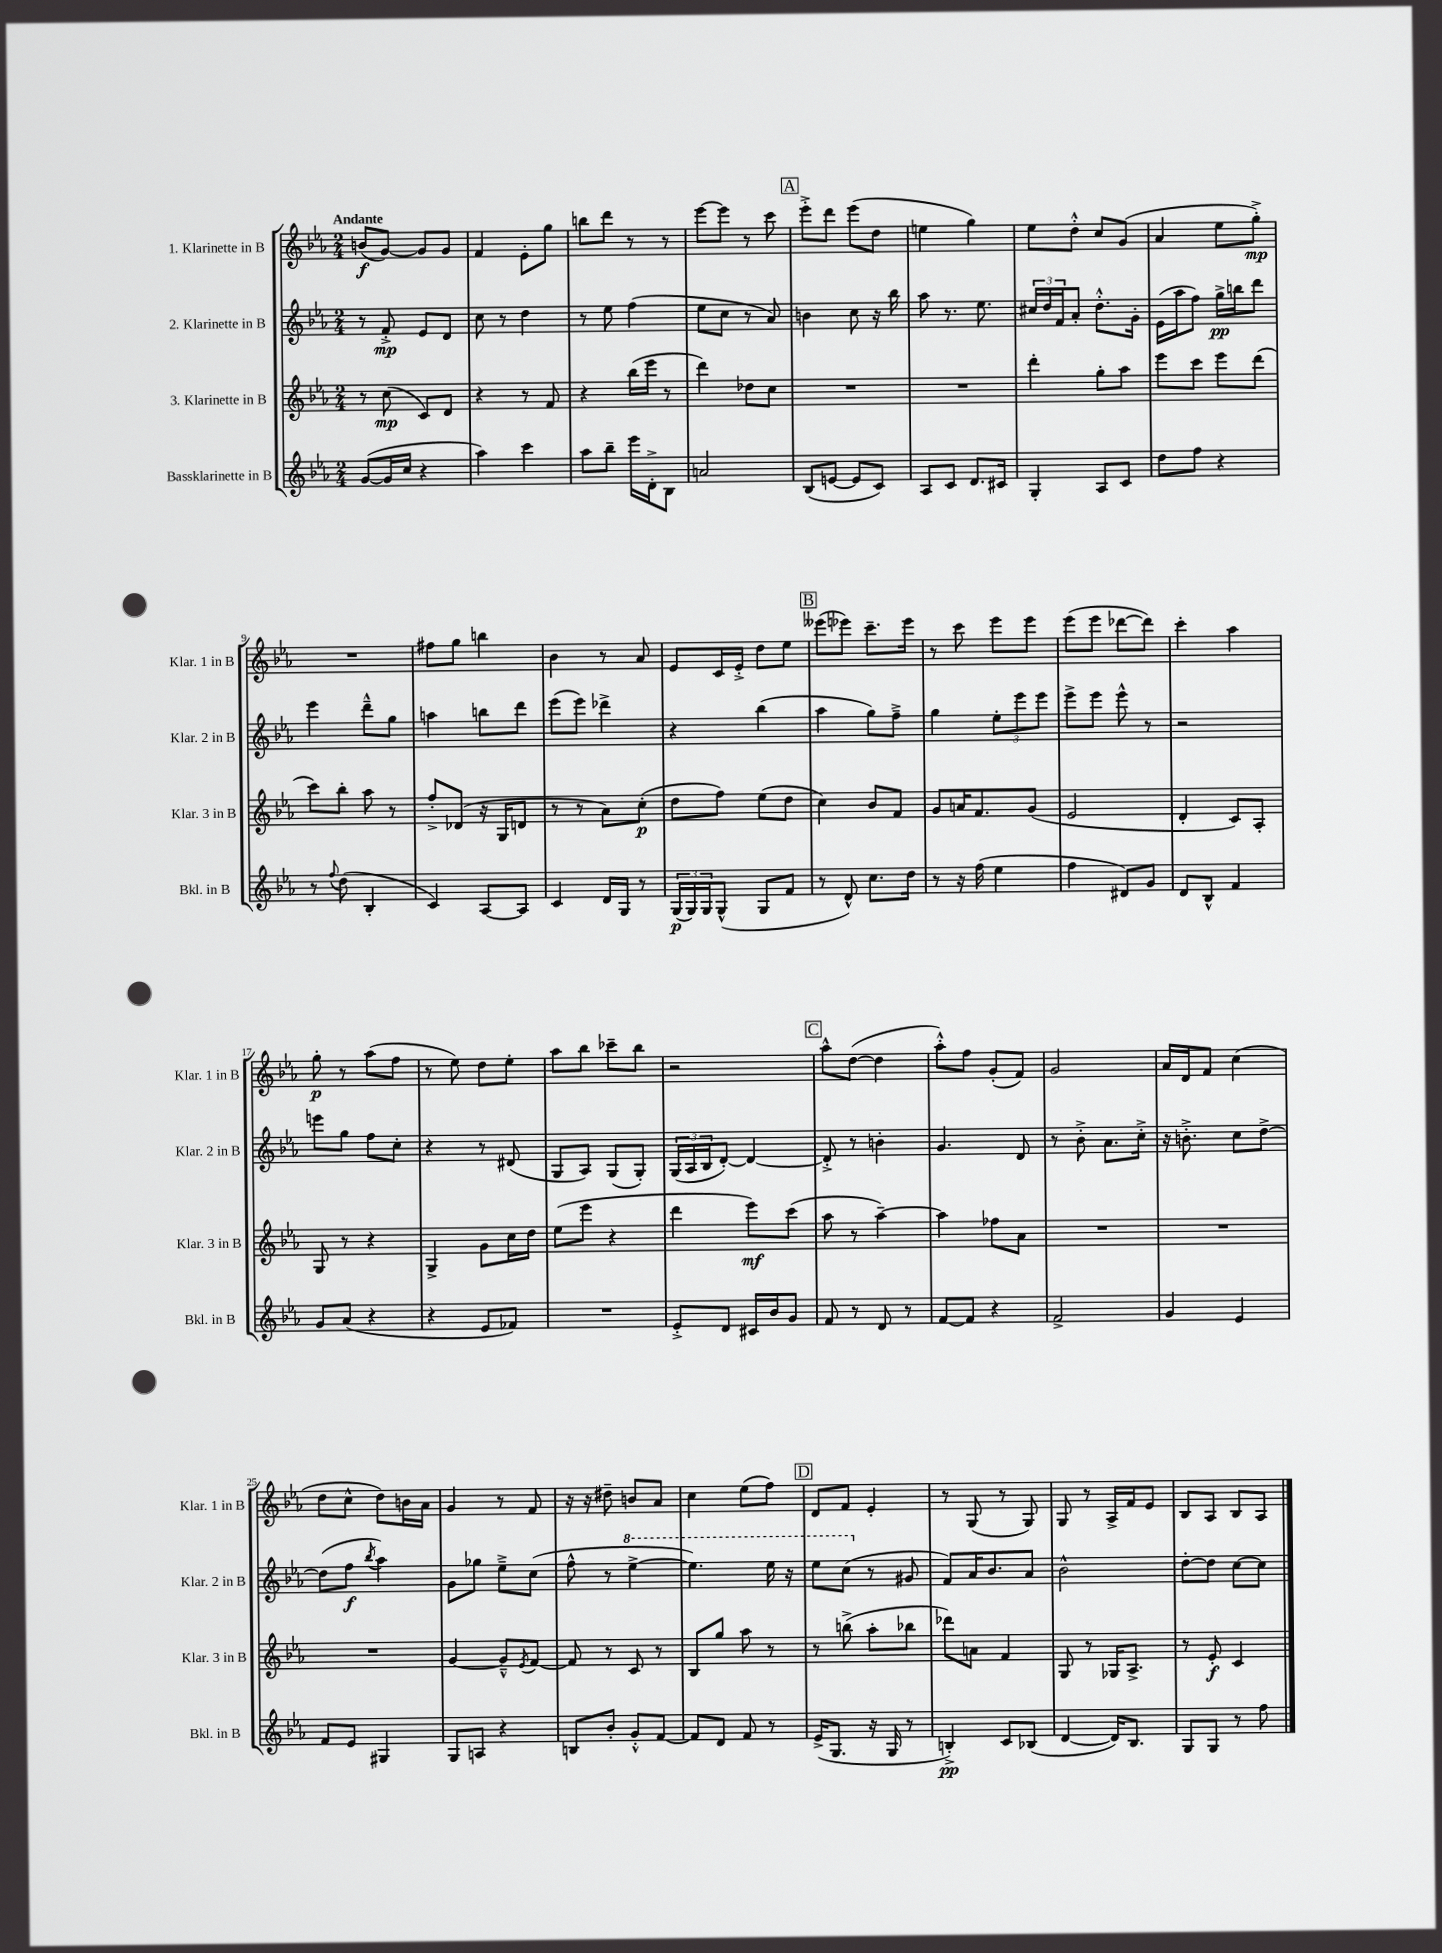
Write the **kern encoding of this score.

**kern	**kern	**kern	**kern
*staff4	*staff3	*staff2	*staff1
*clefG2	*clefG2	*clefG2	*clefG2
*k[b-e-a-]	*k[b-e-a-]	*k[b-e-a-]	*k[b-e-a-]
*M2/4	*M2/4	*M2/4	*M2/4
([8g	8r	8r	(8b
16g]	(8cc	8f'^	[8g)
16cc	.	.	.
4r	8c)	8e-	8g]
.	8d	8d	8g
=	=	=	=
4aa-)	4r	8cc	4f
.	.	8r	.
4ccc	8r	4dd	8e-'
.	8f	.	8gg
=	=	=	=
8aa-	4r	8r	8bb
8bb-~	.	8ee-	8ddd
16eee-	(16bb-	(4ff	8r
16d'^	16eee-	.	.
8B-	8r	.	8r
=	=	=	=
2a	4ddd)	8ee-	[8eee-
.	.	8cc	8eee-]
.	8dd-	8r	8r
.	8cc	8a-)	8ccc
=	=	=	=
(8B-	2r	4b	8eee-'^
[8e	.	.	8ddd
8e]	.	8cc	(8eee-
8c)	.	16r	8dd
.	.	16bb-	.
=	=	=	=
8A-	2r	8aa-	4ee
8c	.	8.r	.
8.d	.	.	4gg)
.	.	8.ee-	.
16c#	.	.	.
=	=	=	=
4G'	4ddd'	24cc#	8ee-
.	.	24dd	.
.	.	24f	.
.	.	8a-'	8dd'^^
8A-	8gg'	8.dd'^^	8cc
8c	8aa-	.	(8g
.	.	16g'	.
=	=	=	=
8dd	8eee-	(16e-	4a-
.	.	16aa-	.
8ff	8ccc	8ff)	.
4r	8eee-	16gg^	8ee-
.	.	16bb	.
.	(8ddd	8ddd	8gg'^)
=	=	=	=
8r	8ccc)	4eee-	2r
8qqff	.	.	.
(8dd	8bb-'	.	.
4B-'	8aa-	8ddd~^^	.
.	8r	8gg	.
=	=	=	=
4c)	8ff'^	4aa	8ff#
.	(8d-	.	8gg
[8A-	16r	8bb	4bb
.	16G	.	.
8A-]	8d	8ddd	.
=	=	=	=
4c	8r	(8eee-	4b-
.	8r	8eee-)	.
16d	8a-)	4ddd-^	8r
16G	.	.	.
8r	(8cc'	.	8a-
=	=	=	=
(24G	8dd	4r	8e-
24G)	.	.	.
24G	.	.	.
(8G^^	8ff)	.	16c
.	.	.	16e-'^
8G	(8ee-	(4bb-	8dd
8f	8dd	.	8ee-
=	=	=	=
8r	4cc)	4aa-	(8eee--
8d^^)	.	.	8eee-)
8.cc	8b-	8gg)	8.ccc~
.	8f	8ff~^	.
16dd	.	.	16eee-
=	=	=	=
8r	8g	4gg	8r
16r	16a	.	8ccc
(16ff	8.f	.	.
4ee-	.	12ee-'	8eee-
.	.	12eee-	.
.	(8g	.	8eee-
.	.	12eee-	.
=	=	=	=
4ff	2e-	8eee-^	(8eee-
.	.	8eee-	8eee-
8d#)	.	8eee-^^	[8ddd-
8g	.	8r	8ddd-])
=	=	=	=
8d	4d'	2r	4ccc'
8B-^^	.	.	.
4f	8c)	.	4aa-
.	8A-'	.	.
=	=	=	=
8g	8G	8eee	8gg'
(8a-	8r	8gg	8r
4r	4r	8ff	(8aa-
.	.	8cc'	8ff
=	=	=	=
4r	4G^	4r	8r
.	.	.	8ee-)
8e-	8g	8r	8dd
8f-)	16cc	(8d#	8ee-'
.	16dd	.	.
=	=	=	=
2r	(8ee-	8G	8aa-
.	8eee-	8A-)	8bb-
.	4r	(8G	8ccc-~
.	.	8G')	8bb-
=	=	=	=
8e-'^	4ddd	(24G	2r
.	.	24A-	.
.	.	24B-	.
8d	.	[8d')	.
16c#	8eee-)	4d_	.
16b-	.	.	.
8g	(8ccc	.	.
=	=	=	=
8f	8aa-	8d'^]	8aa-^^
8r	8r	8r	([8dd
8d	[4aa-~)	4b'	4dd]
8r	.	.	.
=	=	=	=
[8f	4aa-]	4.g	8aa-'^^)
8f]	.	.	8ff
4r	8ff-	.	(8g'
.	8a-	8d	8f)
=	=	=	=
2f^	2r	8r	2g
.	.	8b-'^	.
.	.	8.a-	.
.	.	16cc'^	.
=	=	=	=
4g	2r	16r	16a-
.	.	8.b'^	16d
.	.	.	8f
4e-	.	8cc	(4cc
.	.	[8dd^	.
=	=	=	=
8f	2r	(8dd]	8dd
8e-	.	8ff	8cc^^
.	.	8qbb-	.
4G#	.	4aa-)	8dd)
.	.	.	16b
.	.	.	16a-
=	=	=	=
8G	[4g	8g	4g
8A	.	8gg-	.
4r	8g~^^]	8ee-~^	8r
.	8qe-	.	.
.	[8f	(8cc	8f
=	=	=	=
8B	8f]	8ff^^	16r
.	.	.	16r
8b-'	8r	8r	8dd#~
8g'^^	8c	[4eee-^	8b
[8f	8r	.	8a-
=	=	=	=
8f]	8B-	4.eee-])	4cc
8d	8gg	.	.
8f	8aa-	.	(8ee-
8r	8r	16eee-	8ff)
.	.	16r	.
=	=	=	=
(16e-^	8r	8eee-	8d
8.G	.	.	.
.	(8bb^	(8ccc	8f
16r	8aa-'	8r	4e-'
16G	.	.	.
8r	8bb-	8g#	.
=	=	=	=
4B'^)	8ddd-)	8f)	8r
.	8a	16a-	(8G
.	.	8.b-	.
8c	4f	.	8r
(8B-	.	8a-	8G)
=	=	=	=
[4d	8G	2b-^^	8G
.	8r	.	8r
16d])	16G-	.	16A-^
8.B-	8.A-^	.	16f
.	.	.	8e-
=	=	=	=
8G	8r	[8dd'	8B-
8G	8e-'	8dd]	8A-
8r	4c	[8cc	8B-
8ff	.	8cc]	8A-
==	==	==	==
*-	*-	*-	*-
